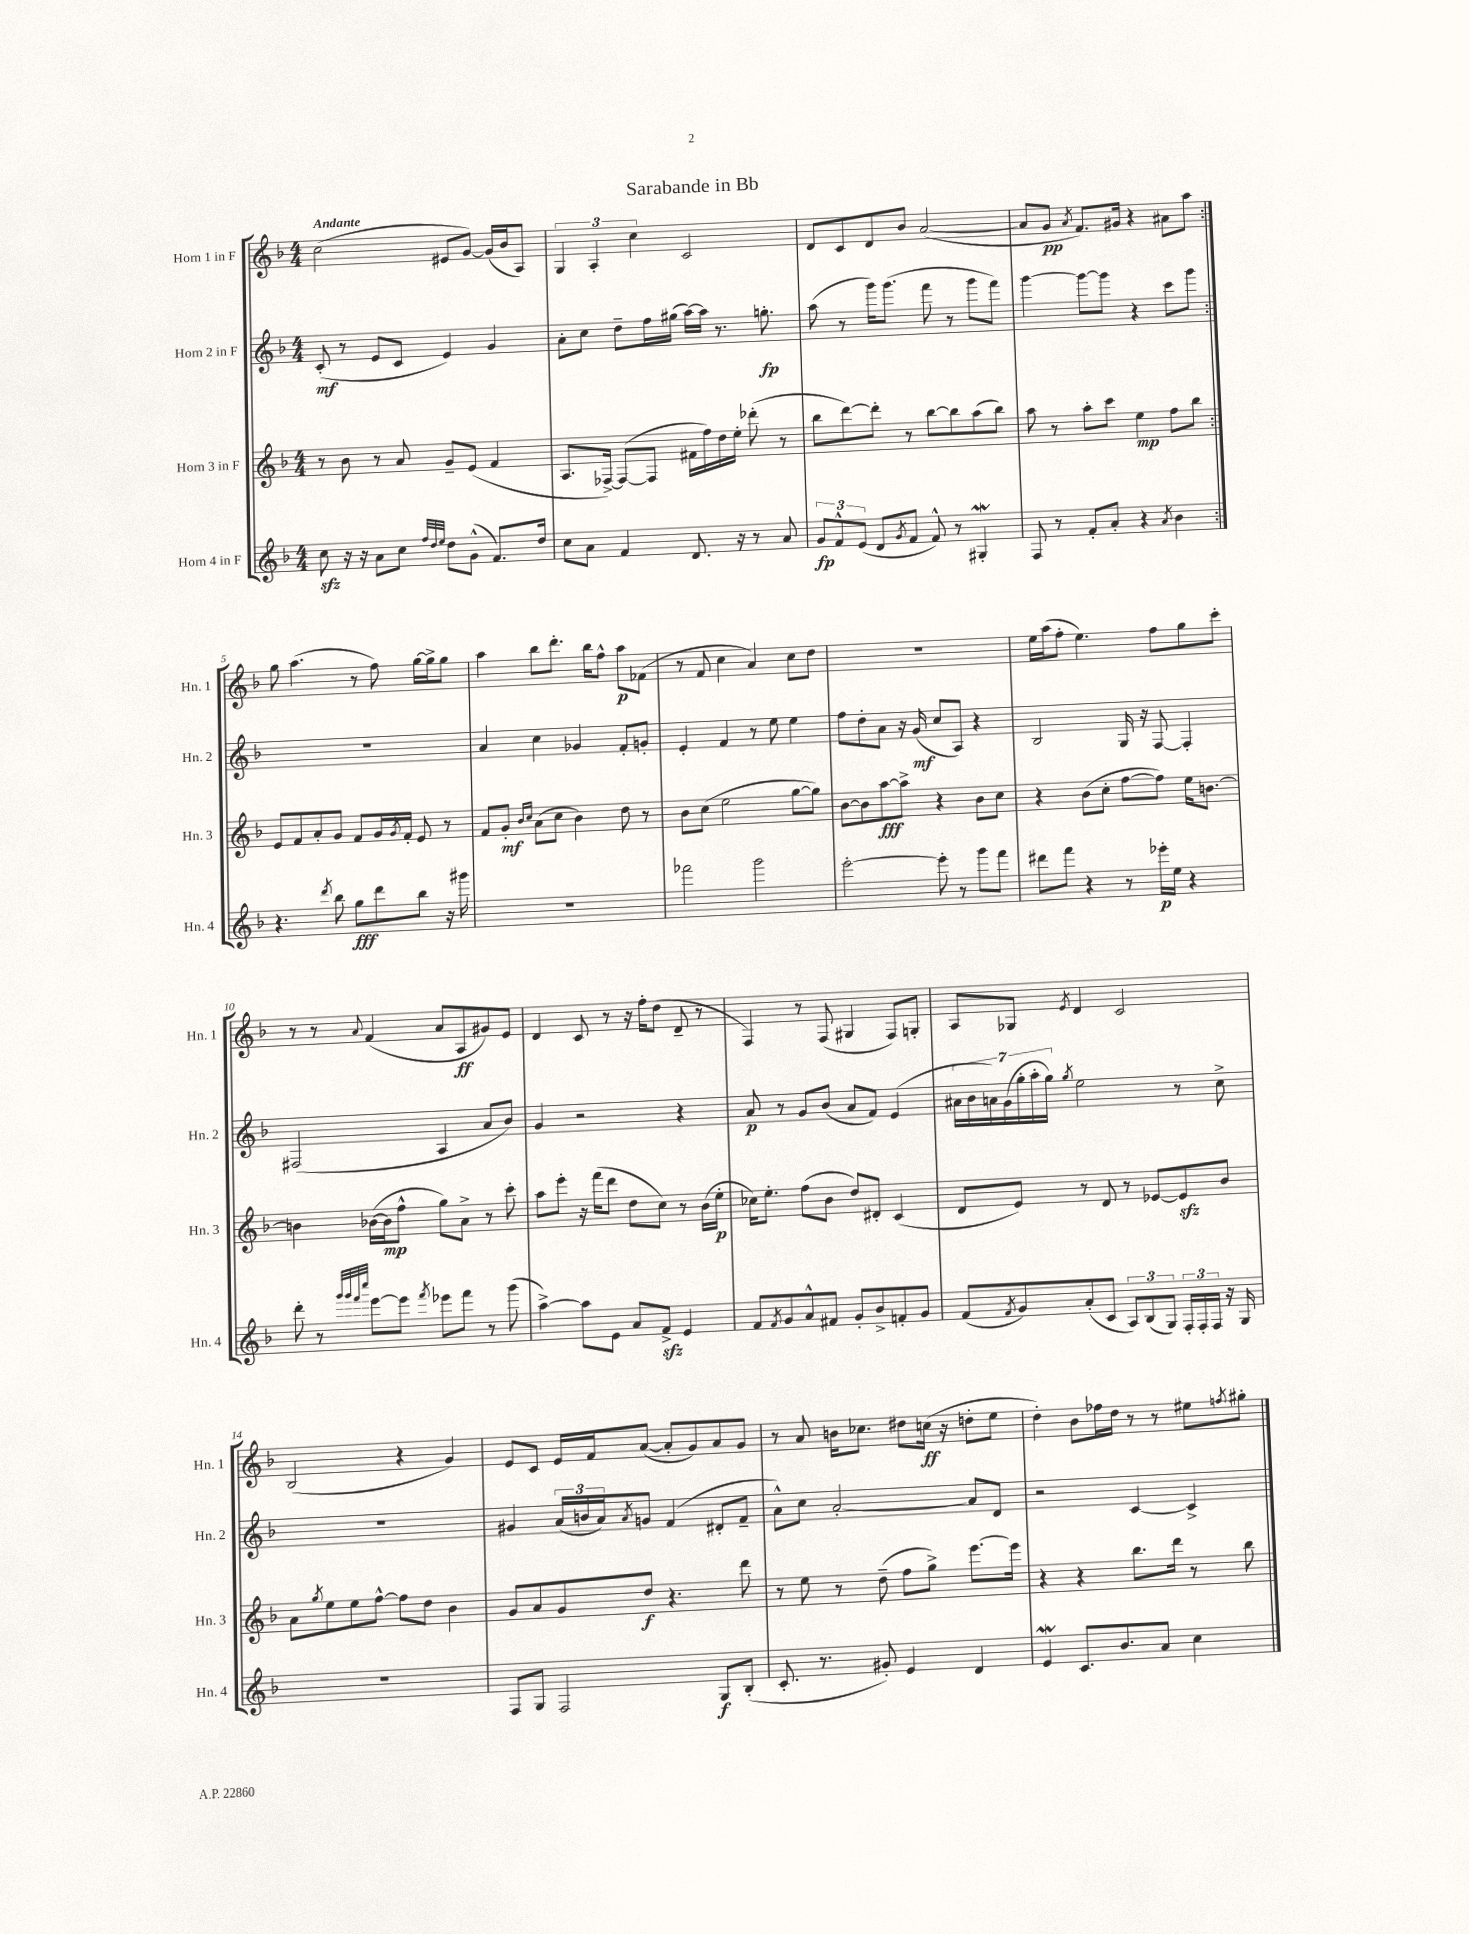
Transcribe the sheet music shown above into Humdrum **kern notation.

**kern	**dynam	**kern	**dynam	**kern	**dynam	**kern	**dynam
*part4	*part4	*part3	*part3	*part2	*part2	*part1	*part1
*staff4	*staff4	*staff3	*staff3	*staff2	*staff2	*staff1	*staff1
*I"Horn 4 in F	*	*I"Horn 3 in F	*	*I"Horn 2 in F	*	*I"Horn 1 in F	*
*I'Hn. 4	*	*I'Hn. 3	*	*I'Hn. 2	*	*I'Hn. 1	*
*clefG2	*	*clefG2	*	*clefG2	*	*clefG2	*
*k[b-]	*	*k[b-]	*	*k[b-]	*	*k[b-]	*
*M4/4	*	*M4/4	*	*M4/4	*	*M4/4	*
=1	=1	=1	=1	=1	=1	=1	=1
!	!	!	!	!	!	!LO:TX:a:B:t=Andante	!
8cczz\	.	8r	.	(8c'/	mf	(2cc\	.
16r	.	8b-\	.	8r	.	.	.
16r	.	.	.	.	.	.	.
8a\L	.	8r	.	8e/L	.	.	.
8cc\J	.	8a/	.	8c/J	.	.	.
32qqff/LLL	.	.	.	.	.	.	.
32qqdd/	.	.	.	.	.	.	.
32qqee/JJJ	.	.	.	.	.	.	.
8dd\L	.	8g~/L	.	4e/)	.	8e#X/L	.
(8g^^\J	.	(8e/J	.	.	.	[8g/J)	.
8.f/L)	.	4f/	.	4g/	.	(16g/LL]	.
.	.	.	.	.	.	16b-/J	.
.	.	.	.	.	.	8A/J)	.
16dd/Jk	.	.	.	.	.	.	.
=2	=2	=2	=2	=2	=2	=2	=2
8cc\L	.	8.A/L	.	8a'\L	.	6G/	.
8a\J	.	.	.	8cc\J	.	.	.
.	.	.	.	.	.	6A'/	.
.	.	[16F-X^/Jk)	.	.	.	.	.
4f/	.	(8F-/L_	.	8dd~\L	.	.	.
.	.	.	.	.	.	6cc\	.
.	.	8F-/J]	.	16ff\L	.	.	.
.	.	.	.	(16gg#X\JJ	.	.	.
8.d/	.	16f#X\LL	.	[16aa\LL)	.	2c/	.
.	.	16ff\)	.	16aa\JJ]	.	.	.
.	.	16dd\	.	8.r	.	.	.
16r	.	16ee'\JJ	.	.	.	.	.
8r	.	(8ddd-X'\	.	.	.	.	.
.	.	.	.	8.ggn'\	fp	.	.
8a/	.	8r	.	.	.	.	.
=3	=3	=3	=3	=3	=3	=3	=3
12g/L	fp	8bb-\L	.	(8aa\	.	8d/L	.
12f^^/	.	.	.	.	.	.	.
.	.	[8ddd\)	.	8r	.	8c/	.
(12e/J	.	.	.	.	.	.	.
8d/L	.	8ddd'\J]	.	16ggg\KL)	.	8d/	.
.	.	.	.	(8.ggg\J	.	.	.
8qg/	.	.	.	.	.	.	.
8f/J	.	8r	.	.	.	8b-/J	.
8f^^/)	.	[8bb-\L	.	8fff\	.	([2a/	.
8r	.	8bb-\]	.	8r	.	.	.
4G#XW'/	.	(8aa\	.	8ggg\L	.	.	.
.	.	8bb-\J)	.	8fff\J)	.	.	.
=4	=4	=4	=4	=4	=4	=4	=4
8F/	.	8aa\	.	[4ggg\	.	8a/L]	.
8r	.	8r	.	.	.	8g/J	pp
.	.	.	.	.	.	8qa/	.
8f'/L	.	8aa'\L	.	8ggg\L_	.	8.f/L)	.
8a'/J	.	8ccc\J	.	8ggg\J]	.	.	.
.	.	.	.	.	.	16g#X/Jk	.
4r	.	4ee\	mp	4r	.	4r	.
8qa/	.	.	.	.	.	.	.
4b-\	.	8ff\L	.	8ccc\L	.	8a#X\L	.
.	.	8bb-\J	.	8ggg\J	.	8aa\J	.
!!LO:LB:g=z
=5:|!	=5:|!	=5:|!	=5:|!	=5:|!	=5:|!	=5:|!	=5:|!
4.r	.	8e/L	.	1r	.	8gg\	.
.	.	8f/	.	.	.	(4.aa\	.
.	.	8a'/	.	.	.	.	.
8qddd/	.	.	.	.	.	.	.
8bb-\	.	8g/J	.	.	.	.	.
8gg\L	fff	8f/L	.	.	.	8r	.
8ddd\	.	16g/L	.	.	.	8ff\)	.
.	.	8qg/	.	.	.	.	.
.	.	16f'/JJ	.	.	.	.	.
8bb-\J	.	8e/	.	.	.	[16gg\LL	.
.	.	.	.	.	.	16gg^\J]	.
16r	.	8r	.	.	.	8gg\J	.
16ggg#X\	.	.	.	.	.	.	.
=6	=6	=6	=6	=6	=6	=6	=6
1r	.	8f/L	.	4a/	.	4aa\	.
.	.	8g'/J	mf	.	.	.	.
.	.	16qqb-/LL	.	.	.	.	.
.	.	16qqcc/JJ	.	.	.	.	.
.	.	(8a\L	.	4cc\	.	8bb-\L	.
.	.	8cc\J	.	.	.	8.ddd'\J	.
.	.	4b-\)	.	4g-X/	.	.	.
.	.	.	.	.	.	16bb-\KL	.
.	.	.	.	.	.	8ff^^\J	.
.	.	8dd\	.	8f'/L	.	8aa\L	p
.	.	8r	.	8gn'/J	.	(8f-X\J	.
=7	=7	=7	=7	=7	=7	=7	=7
2fff-X\	.	8b-\L	.	4e'/	.	8r	.
.	.	(8cc\J	.	.	.	8f/	.
.	.	2ee\	.	4f/	.	4cc\	.
2ggg\	.	.	.	8r	.	4a/)	.
.	.	.	.	8ee\	.	.	.
.	.	[8gg\L	.	4ee\	.	8cc\L	.
.	.	8gg\J])	.	.	.	8dd\J	.
=8	=8	=8	=8	=8	=8	=8	=8
[2eee'\	.	[8b-\L	.	8ff\L	.	1r	.
.	.	8b-\]	.	8dd'\	.	.	.
.	.	[8aa\	fff	8a\J	.	.	.
.	.	8aa^\J]	.	16r	.	.	.
.	.	.	.	(16g/	mf	.	.
8eee'\]	.	4r	.	8cc/L	.	.	.
8r	.	.	.	8A/J)	.	.	.
8ggg\L	.	8b-\L	.	4r	.	.	.
8fff\J	.	8cc\J	.	.	.	.	.
=9	=9	=9	=9	=9	=9	=9	=9
8ddd#X\L	.	4r	.	2B-/	.	16ee\LL	.
.	.	.	.	.	.	(16aa\J	.
8fff\J	.	.	.	.	.	8ff'\J	.
4r	.	(8b-\L	.	.	.	4.ee\)	.
.	.	8cc'\J	.	.	.	.	.
8r	.	[8ff\L	.	16G/	.	.	.
.	.	.	.	16r	.	.	.
16eee-X'\LL	p	8ff\J])	.	[8F/	.	8ff\L	.
16ee\JJ	.	.	.	.	.	.	.
4r	.	16ee\KL	.	4F'/]	.	8gg\	.
.	.	[8.bn\J	.	.	.	.	.
.	.	.	.	.	.	8ccc'\J	.
!!LO:LB:g=z
=10	=10	=10	=10	=10	=10	=10	=10
8ddd'\	.	4bn\]	.	(2F#X/	.	8r	.
8r	.	.	.	.	.	8r	.
32qqggg/LLL	.	.	.	.	.	.	.
32qqggg/	.	.	.	.	.	.	.
32qqfff/	.	.	.	.	.	.	.
32qqcccc/JJJ	.	.	.	.	.	8qqa/	.
[8eee\L	.	([16b-X\LL	.	.	.	(4f/	.
.	.	16b-\J]	mp	.	.	.	.
8eee\J]	.	8ff^^\J	.	.	.	.	.
8qfff/	.	.	.	.	.	.	.
8eee-X\L	.	8gg\L)	.	4A/	.	8a/L	.
8fff\J	.	8a^\J	.	.	.	8A/	ff
8r	.	8r	.	8a/L	.	8g#X/)	.
(8ggg\	.	8ccc'\	.	8b-/J)	.	8e/J	.
=11	=11	=11	=11	=11	=11	=11	=11
[4aa^\)	.	8aa\L	.	4g/	.	4d/	.
.	.	8eee'\J	.	.	.	.	.
8aa\L]	.	16r	.	2r	.	8c/	.
.	.	(16fff\KL	.	.	.	.	.
8e\J	.	8ddd\J	.	.	.	8r	.
8a/L	.	8dd\L	.	.	.	16r	.
.	.	.	.	.	.	16ff'\KL	.
8fzz^/J	.	8cc\J)	.	.	.	(8dd\J	.
4e/	.	8r	.	4r	.	8d~/	.
.	.	(16b-\LL	.	.	.	8r	.
.	.	16ee'\JJ	p	.	.	.	.
=12	=12	=12	=12	=12	=12	=12	=12
8f/L	.	16cc-X\KL)	.	8a/	p	4F/)	.
.	.	8.ee'\J	.	.	.	.	.
8qf/	.	.	.	.	.	.	.
8g/	.	.	.	8r	.	.	.
8a^^/	.	(8ff\L	.	8g/L	.	8r	.
8f#X/J	.	8b-\J	.	(8b-/J	.	(8F/	.
8g'/L	.	8dd/L)	.	8a/L	.	4G#X/	.
8b-^/	.	8d#X'/J	.	8f/J)	.	.	.
8fn'/	.	(4c/	.	(4e/	.	8F/L)	.
8g/J	.	.	.	.	.	8Gn'/J	.
=13	=13	=13	=13	=13	=13	=13	=13
(8f/L	.	8d/L	.	28a#X\LL	.	8A/L	.
.	.	.	.	28b-\	.	.	.
.	.	.	.	28an\)	.	.	.
.	.	.	.	(28g\	.	.	.
8qf/	.	.	.	.	.	.	.
8g/)	.	8e/J)	.	.	.	8G-X/J	.
.	.	.	.	28gg'\	.	.	.
.	.	.	.	28aa'\	.	.	.
.	.	.	.	28gg\JJ)	.	.	.
.	.	.	.	8qgg/	.	8qe/	.
(8a'/	.	8r	.	2ee\	.	4d/	.
8c/J	.	8d/	.	.	.	.	.
12A/L)	.	8r	.	.	.	2c/	.
(12B-/	.	.	.	.	.	.	.
.	.	[8e-X/L	.	.	.	.	.
12G/J)	.	.	.	.	.	.	.
24F'/LL	.	8e-zz/]	.	8r	.	.	.
24F'/	.	.	.	.	.	.	.
24F/JJ	.	.	.	.	.	.	.
16r	.	8b-/J	.	8cc^\	.	.	.
16G/	.	.	.	.	.	.	.
!!LO:LB:g=z
=14	=14	=14	=14	=14	=14	=14	=14
1r	.	8a\L	.	1r	.	(2B-/	.
.	.	8qgg/	.	.	.	.	.
.	.	8ee\	.	.	.	.	.
.	.	8ee\	.	.	.	.	.
.	.	[8ff^^\J	.	.	.	.	.
.	.	8ff\L]	.	.	.	4r	.
.	.	8dd\J	.	.	.	.	.
.	.	4b-\	.	.	.	4g/)	.
=15	=15	=15	=15	=15	=15	=15	=15
8F/L	.	8g/L	.	4g#X/	.	8e/L	.
8G/J	.	8a/	.	.	.	8c/J	.
2F/	.	8g/	.	(24a/LL	.	16e/LL	.
.	.	.	.	24bn/	.	.	.
.	.	.	.	.	.	16f/J	.
.	.	.	.	24a/J)	.	.	.
.	.	.	.	8qa/	.	.	.
.	.	8dd/J	f	8gn/J	.	([8a/J	.
.	.	4.r	.	(4f/	.	8a'/L]	.
.	.	.	.	.	.	8g/)	.
8G/L	f	.	.	8d#X'/L	.	8a/	.
(8B-'/J	.	8ddd\	.	8f~/J	.	8g/J	.
=16	=16	=16	=16	=16	=16	=16	=16
8.c'/	.	8r	.	8a^^\L)	.	8r	.
.	.	8ee\	.	8cc\J	.	8a/	.
8.r	.	.	.	.	.	.	.
.	.	8r	.	[2a'/	.	16bn\KL	.
.	.	.	.	.	.	8.cc-X\J	.
8g#X'/)	.	(8dd~\	.	.	.	.	.
4e/	.	8ff\L	.	.	.	8dd#X\L	.
.	.	8gg^\J)	.	.	.	(16ccn\Jk	ff
.	.	.	.	.	.	16r	.
4d/	.	[8.eee\L	.	8a/L]	.	8ddn'\L	.
.	.	.	.	8d/J	.	8ee\J	.
.	.	16eee\Jk]	.	.	.	.	.
=17	=17	=17	=17	=17	=17	=17	=17
4eW/	.	4r	.	2r	.	4dd'\)	.
8.c/L	.	4r	.	.	.	8b-\L	.
.	.	.	.	.	.	16ff-X\L	.
8.b-/	.	.	.	.	.	16dd\JJ	.
.	.	8.bb-\L	.	[4c/	.	8r	.
8a/J	.	.	.	.	.	8r	.
.	.	16ddd\Jk	.	.	.	.	.
4cc\	.	8r	.	4c^/]	.	8ee#X\L	.
.	.	.	.	.	.	8qffn/	.
.	.	8bb-\	.	.	.	8gg#X'\J	.
==	==	==	==	==	==	==	==
*-	*-	*-	*-	*-	*-	*-	*-
